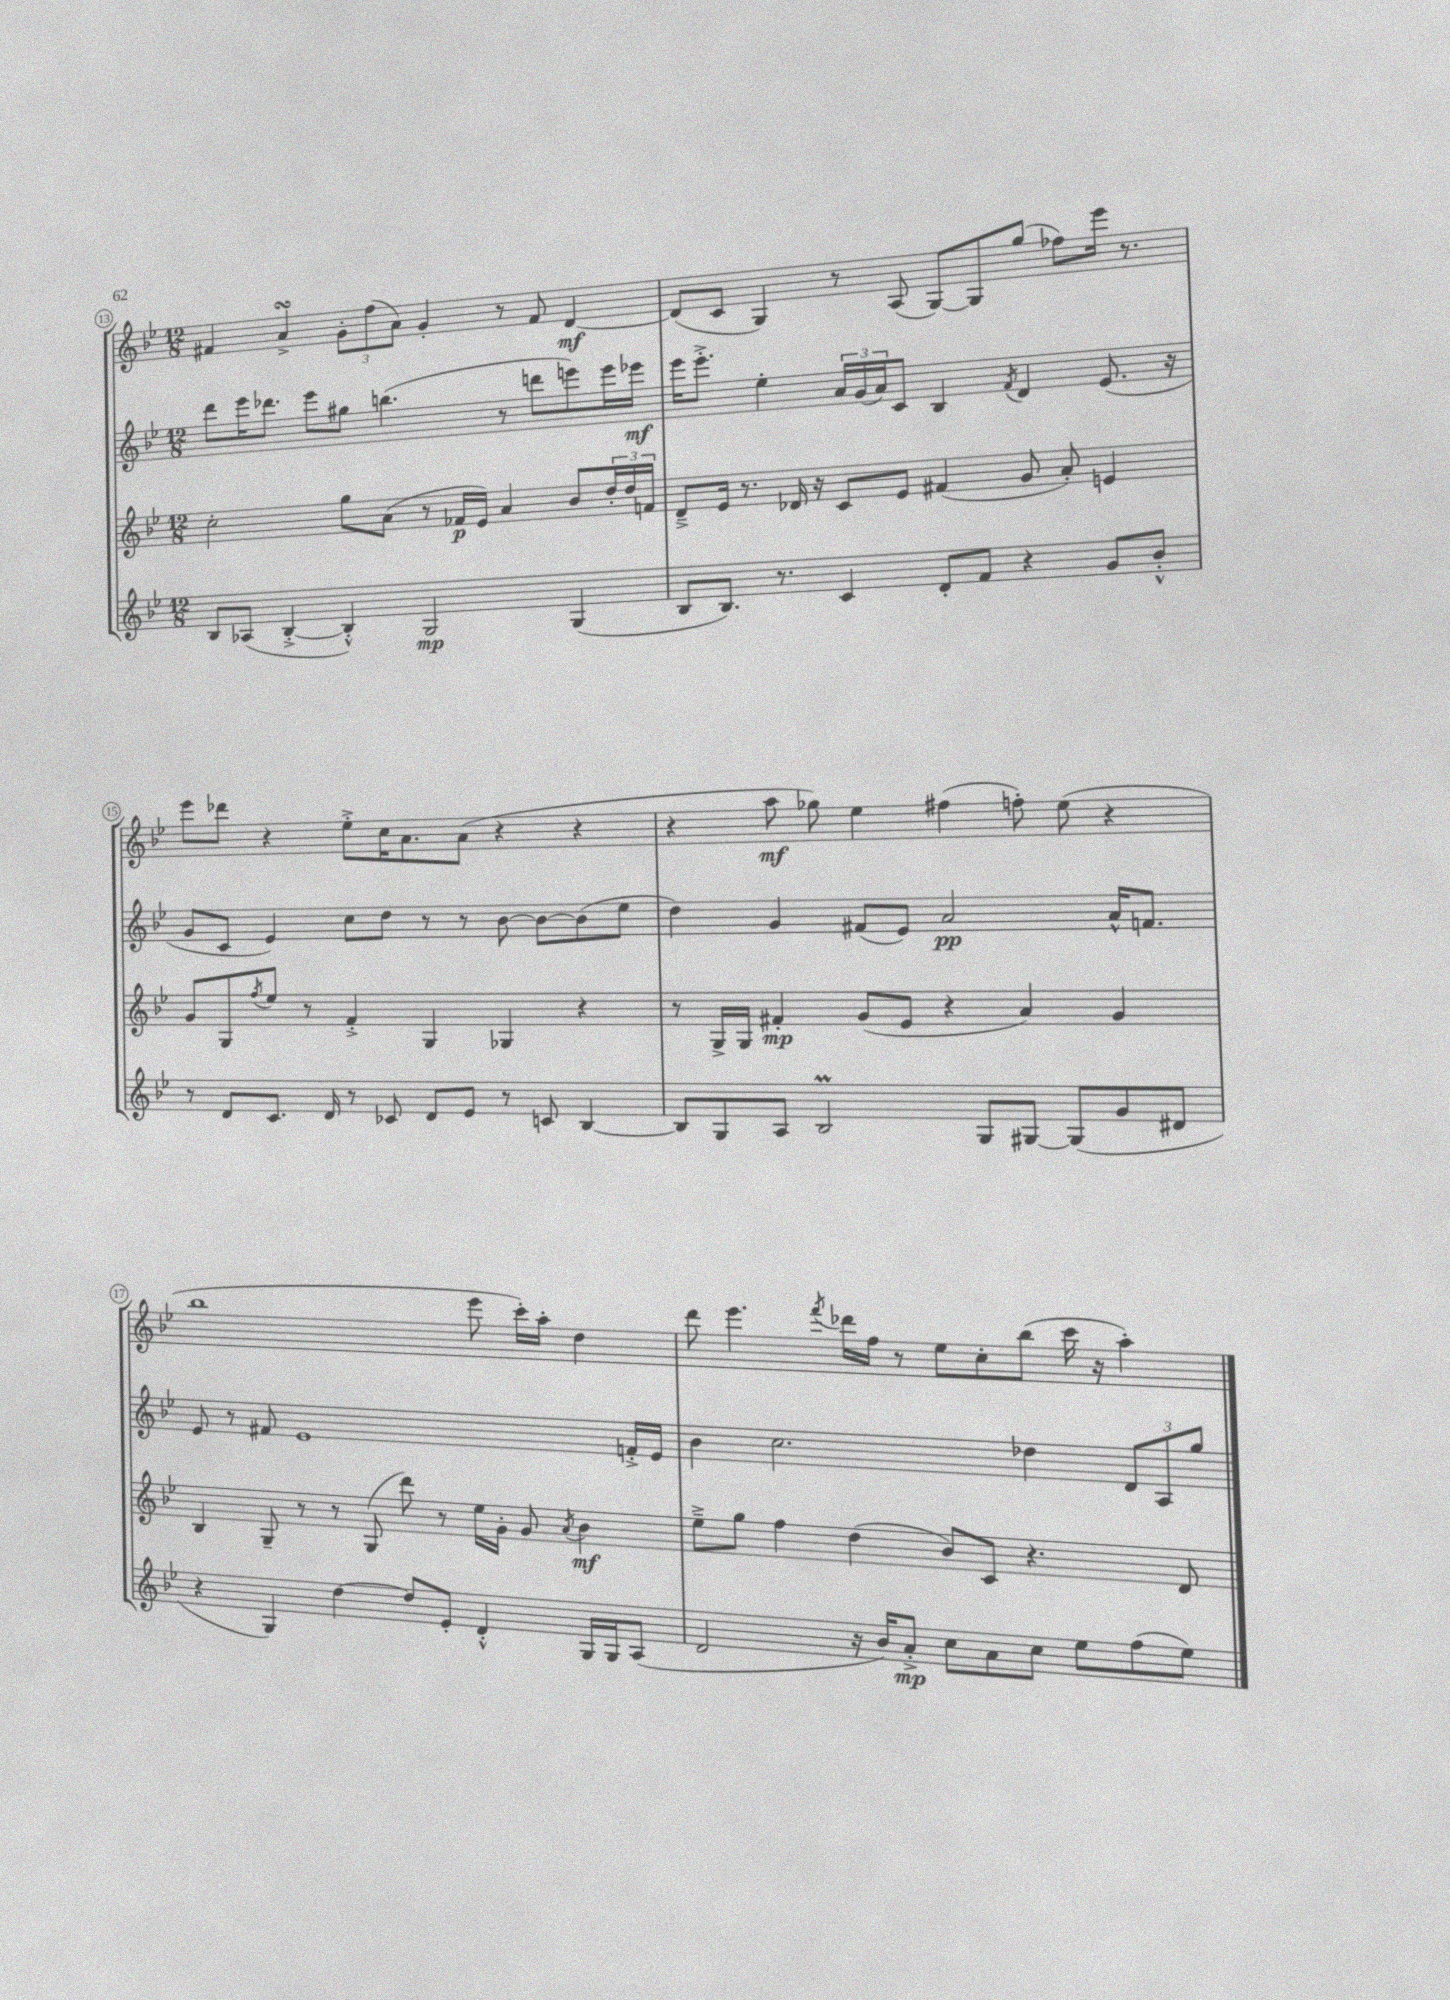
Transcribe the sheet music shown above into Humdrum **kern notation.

**kern	**dynam	**kern	**dynam	**kern	**dynam	**kern	**dynam
*part4	*part4	*part3	*part3	*part2	*part2	*part1	*part1
*staff4	*staff4	*staff3	*staff3	*staff2	*staff2	*staff1	*staff1
*clefG2	*	*clefG2	*	*clefG2	*	*clefG2	*
*k[b-e-]	*	*k[b-e-]	*	*k[b-e-]	*	*k[b-e-]	*
*M12/8	*	*M12/8	*	*M12/8	*	*M12/8	*
=13	=13	=13	=13	=13	=13	=13	=13
8B-/L	.	2cc'\	.	8ddd\L	.	4f#X/	.
(8A-X/J	.	.	.	16eee-\K	.	.	.
.	.	.	.	8.ddd-X\J	.	.	.
[4B-'^/	.	.	.	.	.	4asSsS^/	.
.	.	.	.	8eee-\L	.	.	.
4B-'^^/])	.	8gg\L	.	8gg#X\J	.	12g'\L	.
.	.	.	.	.	.	(12ff\	.
.	.	(8a\J	.	(4.bbn\	.	.	.
.	.	.	.	.	.	12a\J)	.
2G/	mp	8r	.	.	.	4g'/	.
.	.	16f-X/LL	p	.	.	.	.
.	.	16e-/JJ)	.	.	.	.	.
.	.	4a/	.	8r	.	8r	.
.	.	.	.	8dddn\L	.	8f#/	.
(4G/	.	8b-/L	.	8eeen\)	.	[4d/	mf
.	.	24dd'/L	.	16eee\L	.	.	.
.	.	24dd/	.	.	.	.	.
.	.	.	.	16eee-X\JJ	mf	.	.
.	.	24fn/JJ	.	.	.	.	.
=14	=14	=14	=14	=14	=14	=14	=14
8B-/L	.	8d~^/L	.	16eee-\KL	.	(8d/L]	.
.	.	.	.	8.eee-'^\J	.	.	.
8.B-/J)	.	16e-/Jk	.	.	.	8c/J	.
.	.	8.r	.	.	.	.	.
.	.	.	.	4ee-'\	.	4G/)	.
8.r	.	.	.	.	.	.	.
.	.	16d-X/	.	.	.	.	.
.	.	16r	.	.	.	.	.
4c/	.	8c/L	.	24a/LL	.	8r	.
.	.	.	.	(24g/	.	.	.
.	.	.	.	24a/J)	.	.	.
.	.	8e-/J	.	8c/J	.	(8A/	.
8d'/L	.	(4f#X/	.	4B-/	.	[8G/L)	.
8f/J	.	.	.	.	.	8G/]	.
.	.	.	.	8qf/	.	.	.
4r	.	8g/	.	4d/	.	(8gg/J	.
.	.	8a'/)	.	.	.	8ff-X\L)	.
8g/L	.	4en/	.	(8.e-/	.	16eee-\Jk	.
.	.	.	.	.	.	8.r	.
8b-'^^/J	.	.	.	.	.	.	.
.	.	.	.	16r	.	.	.
!!LO:LB:g=z
=15	=15	=15	=15	=15	=15	=15	=15
8r	.	8g/L	.	8g/L	.	8eee-\L	.
8d/L	.	8G/	.	8c/J	.	8ddd-X\J	.
.	.	8qff/	.	.	.	.	.
8.c/J	.	8ee-/J	.	4e-/)	.	4r	.
.	.	8r	.	.	.	.	.
16d/	.	.	.	.	.	.	.
8r	.	4f'^/	.	8cc\L	.	8ee-'^\L	.
8c-X/	.	.	.	8dd\J	.	16cc\K	.
.	.	.	.	.	.	8.a\	.
8d/L	.	4G/	.	8r	.	.	.
8e-/J	.	.	.	8r	.	(8a\J	.
8r	.	4G-X/	.	[8b-\	.	4r	.
8cn/	.	.	.	8b-\L_	.	.	.
[4B-/	.	4r	.	(8b-\]	.	4r	.
.	.	.	.	8ee-\J	.	.	.
=16	=16	=16	=16	=16	=16	=16	=16
8B-/L]	.	8r	.	4dd\)	.	4r	.
8G/	.	16G^/LL	.	.	.	.	.
.	.	16G/JJ	.	.	.	.	.
8A/J	.	4f#X'/	mp	4g/	.	8aa\	mf
2B-M/	.	.	.	.	.	8gg-X\)	.
.	.	(8g/L	.	(8f#X/L	.	4ee-\	.
.	.	8e-/J	.	8e-/J)	.	.	.
.	.	4r	.	2a/	pp	(4ff#X\	.
8G/L	.	.	.	.	.	.	.
[8G#X/J	.	4a/)	.	.	.	8ffn'\)	.
(8G#/L]	.	.	.	.	.	(8ee-\	.
8g/	.	4g/	.	16a^^/KL	.	4r	.
.	.	.	.	8.fn/J	.	.	.
8d#X/J	.	.	.	.	.	.	.
!!LO:LB:g=z
=17	=17	=17	=17	=17	=17	=17	=17
4r	.	4B-/	.	8e-/	.	1bb-	.
.	.	.	.	8r	.	.	.
4G/)	.	8G~/	.	8f#X/	.	.	.
.	.	8r	.	1e-	.	.	.
[4dd\	.	8r	.	.	.	.	.
.	.	(8G/	.	.	.	.	.
8dd/L]	.	8ddd\)	.	.	.	.	.
8e-'/J	.	8r	.	.	.	.	.
4d'^^/	.	16ee-\LL	.	.	.	8eee-\	.
.	.	16g'\JJ	.	.	.	.	.
.	.	8g/	.	.	.	16ccc'\LL)	.
.	.	.	.	.	.	16aa'\JJ	.
.	.	8qa/	.	.	.	.	.
16G/LL	.	4b-\	mf	.	.	4dd\	.
16G/J	.	.	.	.	.	.	.
(8A/J	.	.	.	16fn'^/LL	.	.	.
.	.	.	.	16e-/JJ	.	.	.
=18	=18	=18	=18	=18	=18	=18	=18
2d/	.	8ee-~^\L	.	4b-\	.	8ddd\	.
.	.	8gg\J	.	.	.	4.eee-\	.
.	.	4ff\	.	2.cc\	.	.	.
.	.	.	.	.	.	8qfff/	.
16r	.	(4dd\	.	.	.	16ddd-X\LL	.
16b-/KL)	.	.	.	.	.	16ff\JJ	.
8a'^/J	mp	.	.	.	.	8r	.
8cc\L	.	8b-/L)	.	.	.	8ee-\L	.
8a\	.	8c/J	.	.	.	8cc'\	.
8cc\J	.	4.r	.	4dd-X\	.	(8bb-\J	.
8ee-\L	.	.	.	.	.	16ccc\	.
.	.	.	.	.	.	16r	.
(8ff\	.	.	.	12d/L	.	4aa'\)	.
.	.	.	.	12A/	.	.	.
8ee-\J)	.	8d/	.	.	.	.	.
.	.	.	.	12gg/J	.	.	.
==	==	==	==	==	==	==	==
*-	*-	*-	*-	*-	*-	*-	*-
